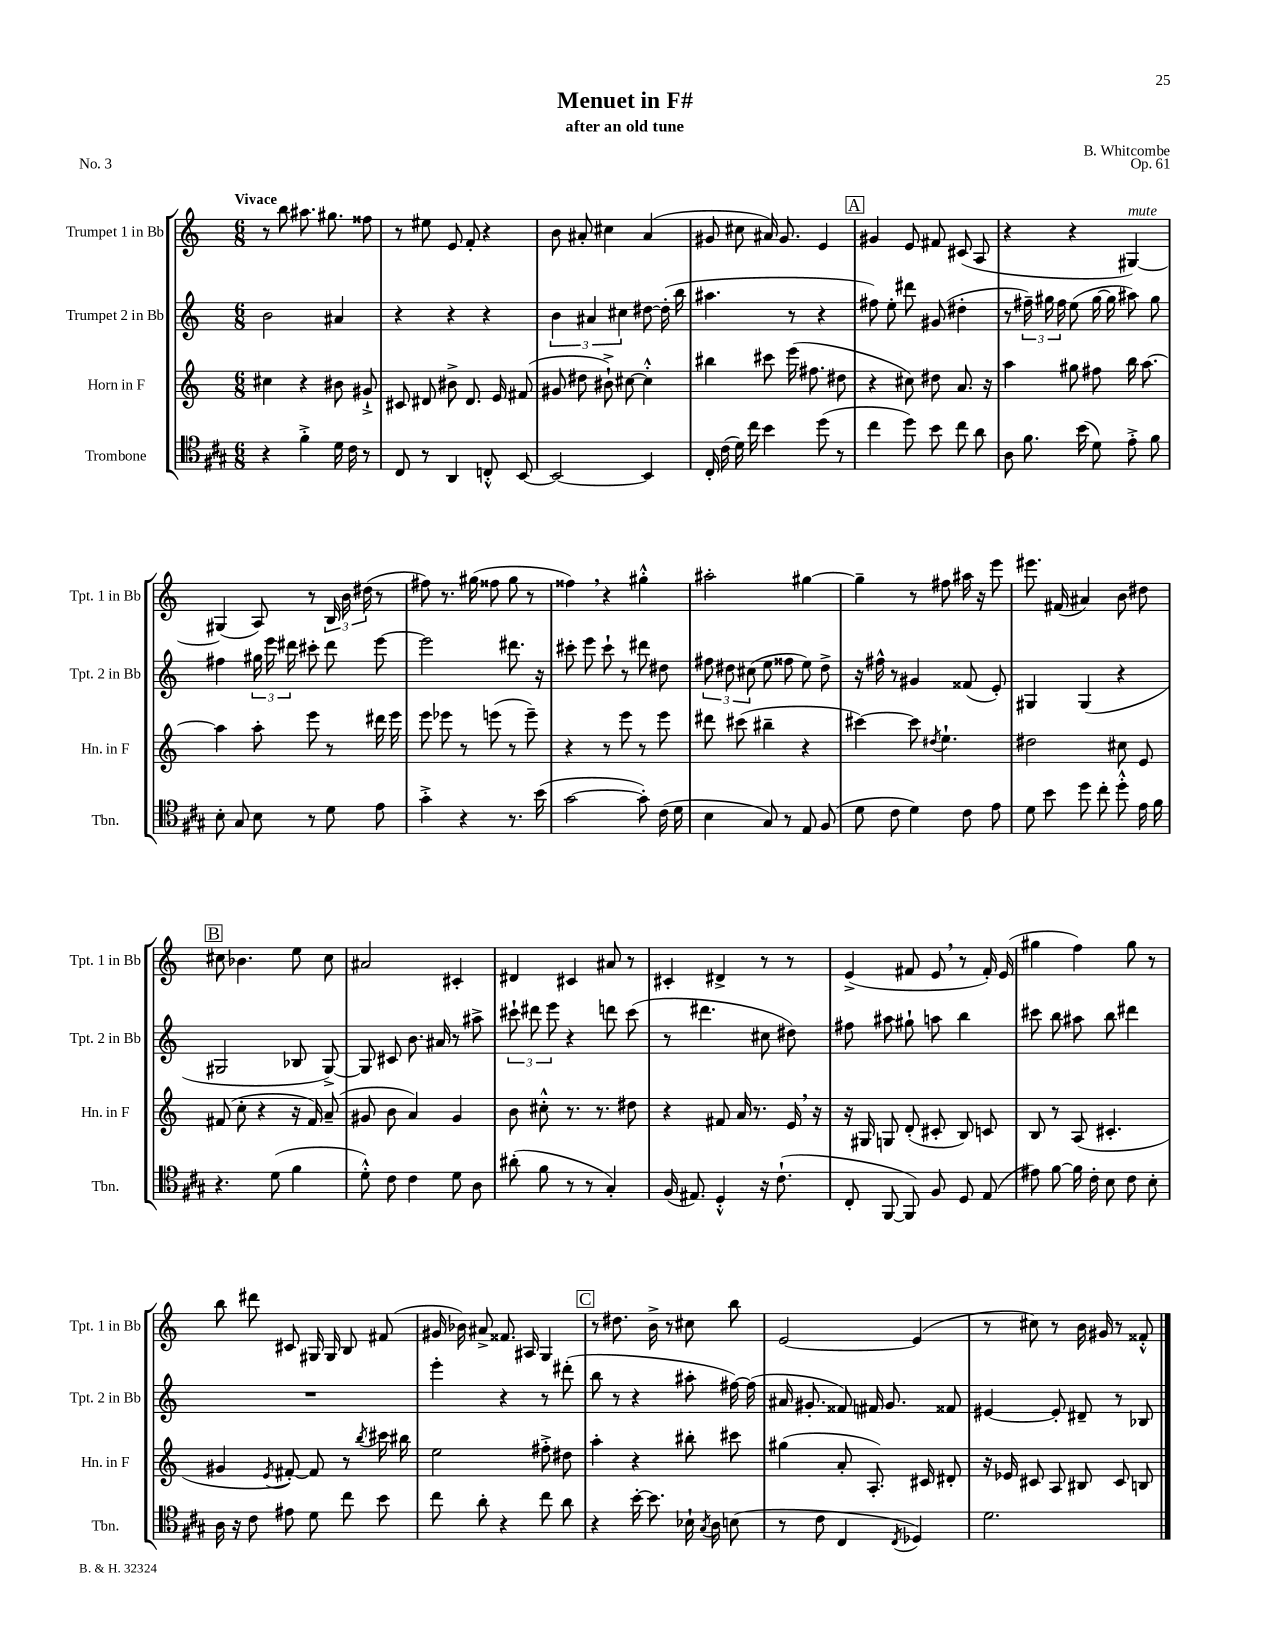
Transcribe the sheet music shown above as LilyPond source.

\header { title = "Menuet in F#" composer = "B. Whitcombe" subtitle = "after an old tune" opus = "Op. 61" piece = "No. 3" }
<<
\new StaffGroup <<
\new Staff = "s0" \with { instrumentName = "Trumpet 1 in Bb" shortInstrumentName = "Tpt. 1 in Bb" } {
    \clef treble \key c \major \numericTimeSignature \time 6/8 \tempo "Vivace"
    \autoBeamOff r8 b''8 ais''8. gis''8. fisis''8 |
    r8 eis''8 e'8 f'8-. r4 |
    b'8 ais'8-. cis''4 ais'4( |
    gis'8 cis''8 ais'16) gis'8. e'4 |
    \mark \markup { \box "A" } gis'4 e'8 fis'8 cis'8( a8 |
    r4 r4 gis4~^\markup { \italic "mute" }) |
    gis4( a8) r8 \tuplet 3/2 { b16 b'16 dis''16( } r8 |
    fis''8) r8. gis''16( fisis''8 gis''8 r8 |
    fisis''4) \breathe r4 gis''4-.-^ |
    ais''2-. gis''4~ |
    gis''4-- r8 fis''8 ais''16 r16 e'''8 |
    eis'''8. fis'16( ais'4) b'8 dis''8 |
    \mark \markup { \box "B" } cis''8 bes'4. e''8 cis''8 |
    ais'2 cis'4-. |
    dis'4 cis'4 ais'8 r8 |
    cis'4-. dis'4-> r8 r8 |
    e'4->( fis'8 e'8 \breathe r8 fis'16-.) e'16( |
    gis''4 f''4) gis''8 r8 |
    b''8 dis'''8 cis'8 gis16 gis16 b8 fis'8( |
    gis'16 bes'16) ais'8-> fisis'8. ais16 g4 |
    \mark \markup { \box "C" } r8 dis''8. b'16-> r8 cis''8 b''8 |
    e'2~ e'4( |
    r8 cis''8) r8 b'16 gis'16 r8 fisis'8-.-^ \bar "|." |
}
\new Staff = "s1" \with { instrumentName = "Trumpet 2 in Bb" shortInstrumentName = "Tpt. 2 in Bb" } {
    \clef treble \key c \major \numericTimeSignature \time 6/8
    \autoBeamOff b'2 ais'4 |
    r4 r4 r4 |
    \tuplet 3/2 { b'4 ais'4 cis''4 } dis''8~ dis''16-.( b''16 |
    ais''4. r8 r4 |
    \mark \markup { \box "A" } fis''8) e''8-. dis'''8 gis'8( dis''4-. |
    r8 \tuplet 3/2 { fis''16--) gis''16 fis''16 } e''8( gis''16~ gis''16 ais''8) gis''8 |
    fis''4 \tuplet 3/2 { gis''16 e'''16 dis'''16 } cis'''8-. dis'''8 e'''8~ |
    e'''2 dis'''8. r16 |
    cis'''8-. e'''8 cis'''8-! r8 dis'''8 dis''8 |
    \tuplet 3/2 { fis''8 dis''8 cis''8( } e''8 fisis''8 e''8) dis''8-> |
    r16 fis''16-^ r8 gis'4 fisis'8( e'8-.) |
    gis4 gis4( r4 |
    \mark \markup { \box "B" } gis2 bes8 gis8~->) |
    gis8 cis'8 b'8. ais'16 r8 ais''8-> |
    \tuplet 3/2 { cis'''8-! dis'''8 e'''8 } r4 d'''8 cis'''8( |
    r8 dis'''4. cis''8 dis''8) |
    fis''8 ais''8 gis''8-! a''8 b''4 |
    cis'''8 b''8 ais''8 b''8 dis'''4 |
    R2. |
    e'''4-. r4 r8 dis'''8-.( |
    \mark \markup { \box "C" } b''8 r8 r4 ais''8-. fis''16~) fis''16( |
    ais'16 gis'8.-. fisis'8) fis'16 gis'8. fisis'8 |
    eis'4~ eis'8-. dis'8-- r8 bes8 \bar "|." |
}
\new Staff = "s2" \with { instrumentName = "Horn in F" shortInstrumentName = "Hn. in F" } {
    \clef treble \key c \major \numericTimeSignature \time 6/8
    \autoBeamOff cis''4 r4 bis'8 gis'8-!-> |
    cis'8 dis'8 bis'8-> dis'8. e'16 fis'8( |
    gis'8 dis''8 bis'8-!->) cis''8~ cis''4-.-^ |
    bis''4 cis'''8 e'''16( fis''8. dis''8 |
    \mark \markup { \box "A" } r4 cis''8) dis''8 a'8. r16 |
    a''4 gis''8 fis''8 b''16 a''8.~ |
    a''4 a''8-. e'''8 r8 dis'''16 e'''16 |
    e'''8 ees'''8 r8 e'''8( r8 e'''8--) |
    r4 r8 e'''8 r8 e'''8 |
    dis'''8 cis'''8( bis''4-- r4 |
    cis'''4~) cis'''8 \acciaccatura { dis''8 } e''4.-! |
    dis''2 cis''8 e'8 |
    \mark \markup { \box "B" } fis'8( c''8-. r4 r16 fis'16) a'8--( |
    gis'8 b'8 a'4) gis'4 |
    b'8 cis''8-.-^ r8. r8. dis''8 |
    r4 fis'8 a'16 r8. e'16 \breathe r16 |
    r16 gis16 g8 d'8-.( cis'8-. b8) c'8 |
    b8 r8 a8( cis'4.-. |
    gis'4 \acciaccatura { e'8 } fis'8~-.) fis'8 r8 \acciaccatura { b''8 } cis'''16 bis''16 |
    e''2 fis''8-.-> dis''8 |
    \mark \markup { \box "C" } a''4-. r4 bis''8-. cis'''8 |
    gis''4( a'8-. a8.-.) cis'16 dis'8-. |
    r16 ees'16 cis'8 a8 bis8 cis'8 b8 \bar "|." |
}
\new Staff = "s3" \with { instrumentName = "Trombone" shortInstrumentName = "Tbn." } {
    \clef tenor \key a \major \numericTimeSignature \time 6/8
    \autoBeamOff r4 fis'4-.-> d'16 cis'16 r8 |
    cis8 r8 a,4 c8-.-^ b,8~ |
    b,2~ b,4 |
    cis16-. cis'16( d'16) cis''16 b'4 d''8( r8 |
    \mark \markup { \box "A" } cis''4 d''8) b'8 cis''8 a'8 |
    a8 fis'8. b'16( d'8) e'8-.-> fis'8 |
    b8-. gis8 b8 r8 d'8 e'8 |
    gis'4-.-> r4 r8. b'16( |
    gis'2~ gis'8-.) cis'16( d'16 |
    b4 gis8) r8 e8 fis8( |
    d'8 cis'8 d'4) cis'8 e'8 |
    d'8 b'8 d''8 cis''8-. d''8-.-^ e'16 fis'16 |
    \mark \markup { \box "B" } r4. d'8( fis'4 |
    d'8-.-^) cis'8 cis'4 d'8 a8 |
    ais'8-.( fis'8 r8 r8 gis4-.) |
    fis16( eis8.) d4-.-^ r16 cis'8.-!( |
    cis8-. fis,8~ fis,8) fis8 d8 e8( |
    eis'8) fis'8~ fis'16 cis'16-. b8 cis'8 b8-. |
    a16 r16 cis'8 eis'8 d'8 cis''8 b'8 |
    cis''8 a'8-. r4 cis''8 a'8 |
    \mark \markup { \box "C" } r4 b'16~-. b'8. bes16-! \acciaccatura { gis8 } a16 b8( |
    r8 cis'8 cis4 \acciaccatura { cis8 } des4) |
    d'2. \bar "|." |
}
>>
>>
\layout { \context { \Score \remove "Bar_number_engraver" } }
